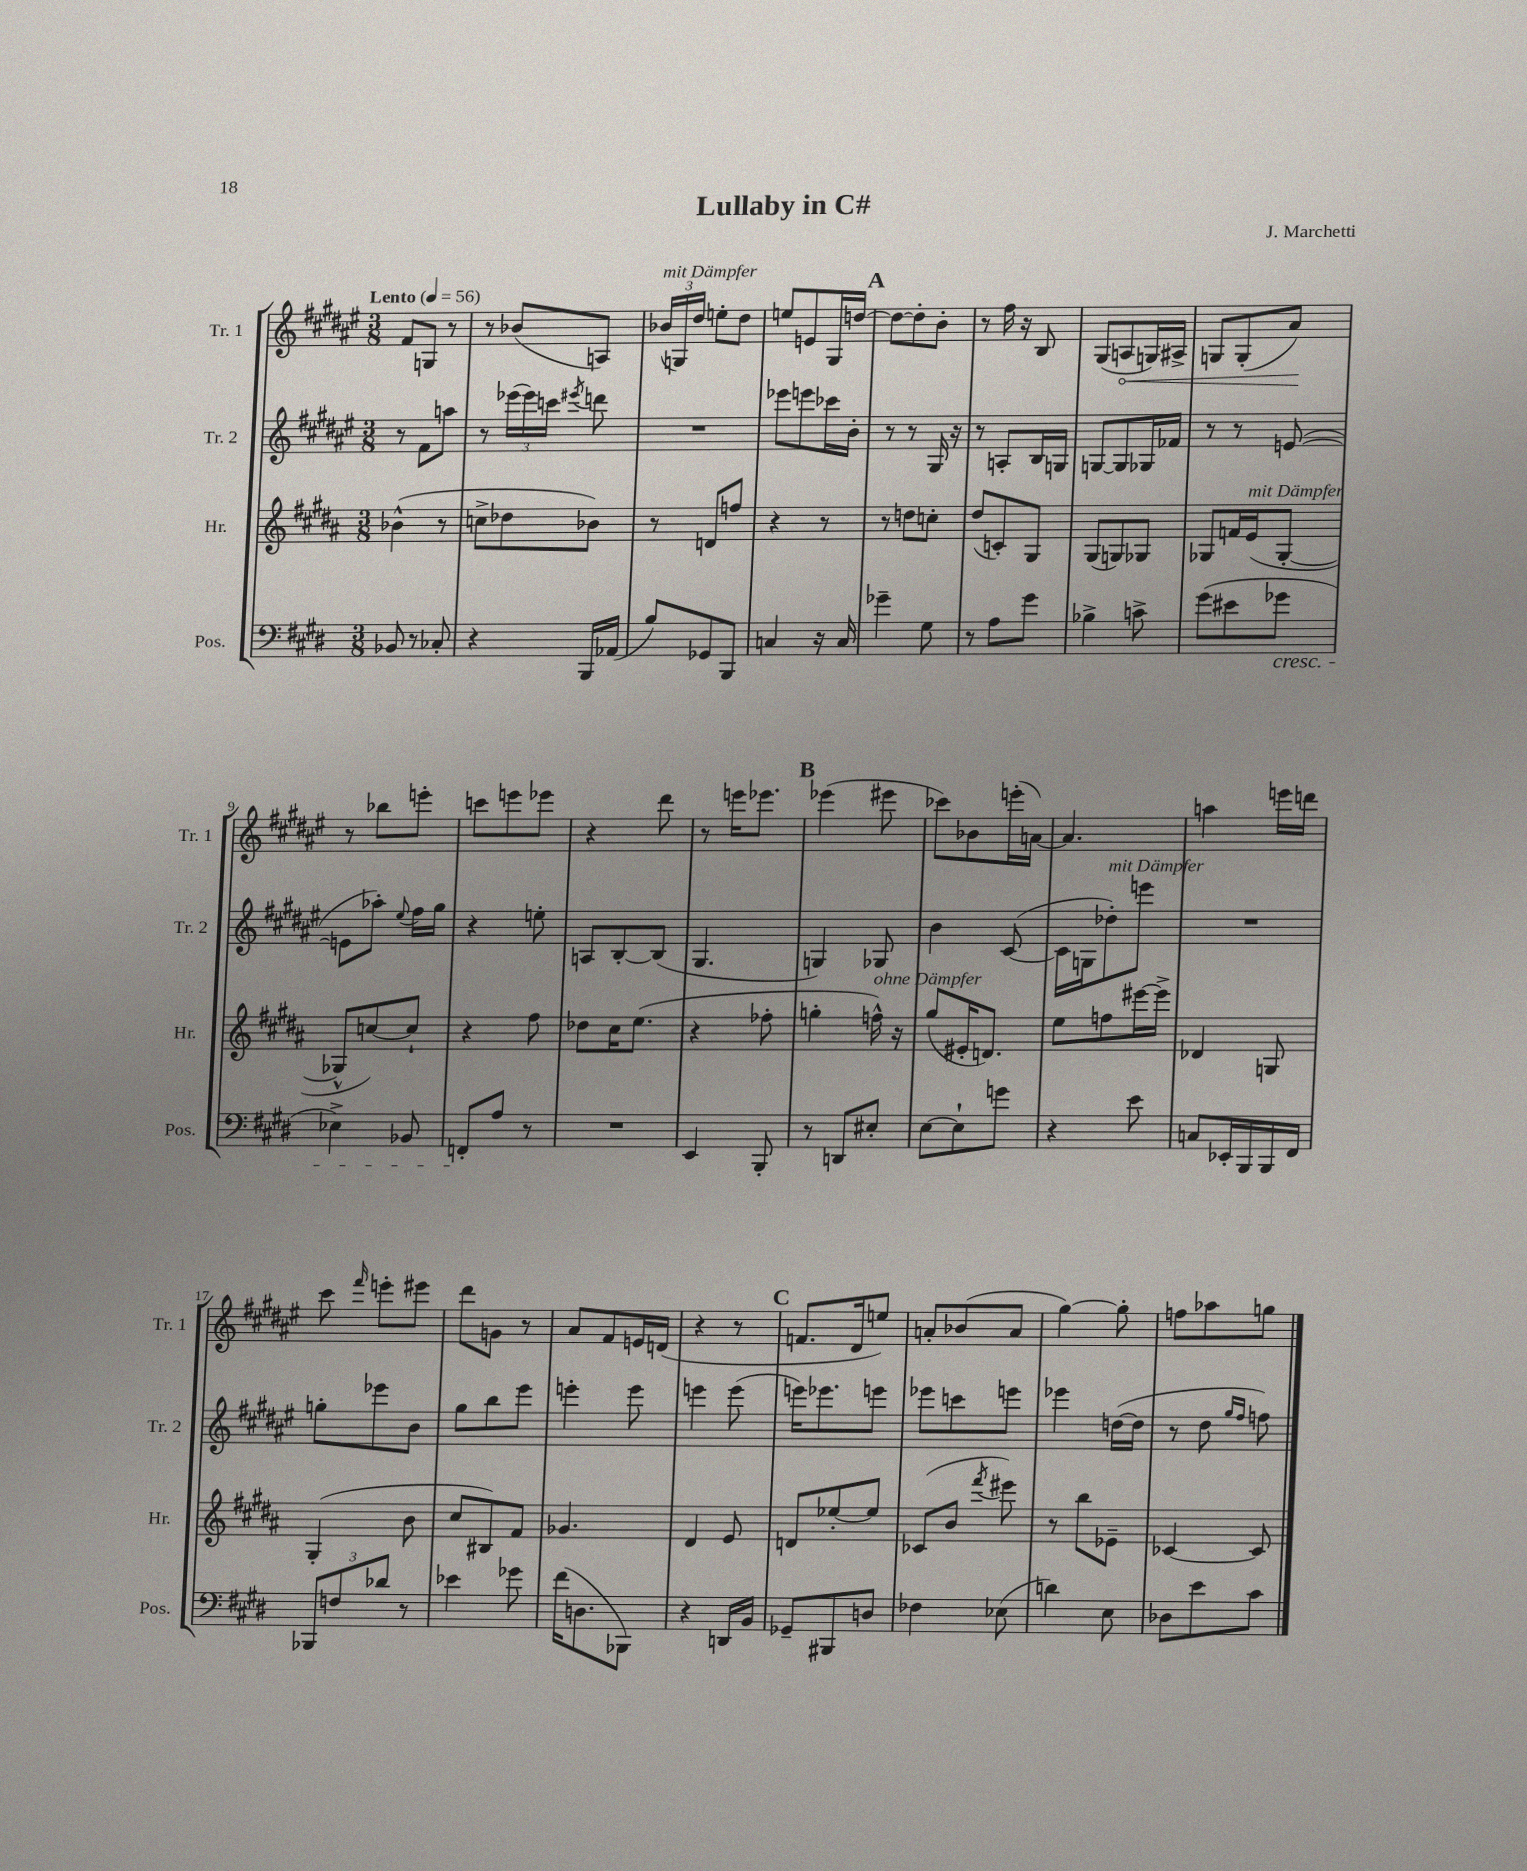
\header { title = "Lullaby in C#" composer = "J. Marchetti" }
<<
\new StaffGroup <<
\new Staff = "s0" \with { instrumentName = "Tr. 1" shortInstrumentName = "Tr. 1" } {
    \clef treble \key fis \major \numericTimeSignature \time 3/8 \tempo "Lento" 4 = 56
    \autoBeamOff fis'8[ g8] r8 |
    r8 bes'8[( a8]) |
    \tuplet 3/2 { bes'16[^\markup { \italic "mit Dämpfer" }( g16) dis''16] } e''8[-. dis''8] |
    e''8[ e'8 gis16 d''16]~ |
    \mark \markup { \bold "A" } d''8[~ d''8-. b'8]-. |
    r8 fis''16 r16 b8 |
    gis8[( \once \override Hairpin.circled-tip = ##t a8\< g16) ais16]-> |
    g8[ g8-.( ais'8]\!) |
    r8 bes''8[ e'''8]-. |
    c'''8[ e'''8 ees'''8] |
    r4 dis'''8 |
    r8 e'''16[ ees'''8.] |
    \mark \markup { \bold "B" } ees'''4( eis'''8 |
    ces'''8[) bes'8 e'''16-.( a'16]~) |
    a'4. |
    a''4 e'''16[ d'''16] |
    cis'''8 \grace { fis'''16 } e'''8[-. eis'''8] |
    dis'''8[ g'8] r8 |
    ais'8[ fis'8 e'16 d'16]( |
    r4 r8 |
    \mark \markup { \bold "C" } f'8.[ dis'16 e''8]) |
    a'8[-. bes'8( a'8] |
    gis''4~) gis''8-. |
    f''8[ aes''8 g''8] \bar "|." |
}
\new Staff = "s1" \with { instrumentName = "Tr. 2" shortInstrumentName = "Tr. 2" } {
    \clef treble \key fis \major \numericTimeSignature \time 3/8
    \autoBeamOff r8 fis'8[ a''8] |
    r8 \tuplet 3/2 { ees'''16[( ees'''16) c'''16] } \acciaccatura { eis'''8 } d'''8 |
    R4. |
    ees'''8[ e'''8 ces'''16 b'16]-. |
    \mark \markup { \bold "A" } r8 r8 gis16 r16 |
    r8 a8[-. b16 g16] |
    g8[~ g8 ges16 fes'16] |
    r8 r8 e'8~( |
    e'8[ aes''8]-.) \appoggiatura { eis''8 } fis''16[ gis''16] |
    r4 e''8-. |
    a8[ b8~-. b8]( |
    gis4. |
    \mark \markup { \bold "B" } g4) ges8 |
    b'4 cis'8~( |
    cis'16[ g16 des''8-.^\markup { \italic "mit Dämpfer" }) e'''8] |
    R4. |
    g''8[-. ees'''8 b'8] |
    gis''8[ b''8 eis'''8] |
    e'''4-. e'''8 |
    e'''4 e'''8( |
    \mark \markup { \bold "C" } e'''16[) ees'''8. e'''8] |
    ees'''8[ c'''8 e'''8] |
    ees'''4 d''16[~( d''16] |
    r8 dis''8 \grace { gis''16[ fis''16] } f''8) \bar "|." |
}
\new Staff = "s2" \with { instrumentName = "Hr." shortInstrumentName = "Hr." } {
    \clef treble \key b \major \numericTimeSignature \time 3/8
    \autoBeamOff bes'4-^( r8 |
    c''8[-> des''8 bes'8]) |
    r8 d'8[ f''8] |
    r4 r8 |
    \mark \markup { \bold "A" } r8 d''8[ c''8]-. |
    dis''8[( c'8-.) gis8] |
    gis8[( g8) ges8] |
    ges8[ f'16 e'16^\markup { \italic "mit Dämpfer" }( ges8]~-. |
    ges8[-^ c''8~) c''8]-! |
    r4 fis''8 |
    des''8[ cis''16 e''8.]( |
    r4 fes''8-. |
    \mark \markup { \bold "B" } g''4-. f''16-^^\markup { \italic "ohne Dämpfer" }) r16 |
    gis''8[( eis'16-. d'8.]) |
    e''8[ f''8 eis'''16~ eis'''16]-> |
    des'4 g8 |
    gis4-.( b'8 |
    cis''8[ bis8) fis'8] |
    ges'4. |
    dis'4 e'8 |
    \mark \markup { \bold "C" } d'8[ ees''8~-. ees''8] |
    ces'8[( b'8] \acciaccatura { fis'''8 } eis'''8) |
    r8 b''8[ ees'8]-- |
    ces'4~ ces'8 \bar "|." |
}
\new Staff = "s3" \with { instrumentName = "Pos." shortInstrumentName = "Pos." } {
    \clef bass \key e \major \numericTimeSignature \time 3/8
    \autoBeamOff bes,8 r8 ces8-. |
    r4 b,,16[ aes,16]( |
    b8[) ges,8 b,,8] |
    c4 r16 c16 |
    \mark \markup { \bold "A" } ges'4-- gis8 |
    r8 a8[ gis'8] |
    bes4-> c'8-> |
    gis'8[( eis'8 ges'8]\cresc |
    ees4->) bes,8 |
    f,8[-.\! a8] r8 |
    R4. |
    e,4 b,,8-. |
    \mark \markup { \bold "B" } r8 d,8[ eis8]-. |
    e8[~ e8-! g'8] |
    r4 e'8 |
    c8[ ees,16-. b,,16 b,,16 fis,16] |
    \tuplet 3/2 { bes,,8[ f8 des'8] } r8 |
    ees'4 ges'8 |
    fis'16[( d8. bes,,8]) |
    r4 d,16[ b,16] |
    \mark \markup { \bold "C" } ges,8[-- bis,,8 d8] |
    fes4 ees8( |
    d'4) e8 |
    des8[ e'8 cis'8] \bar "|." |
}
>>
>>
